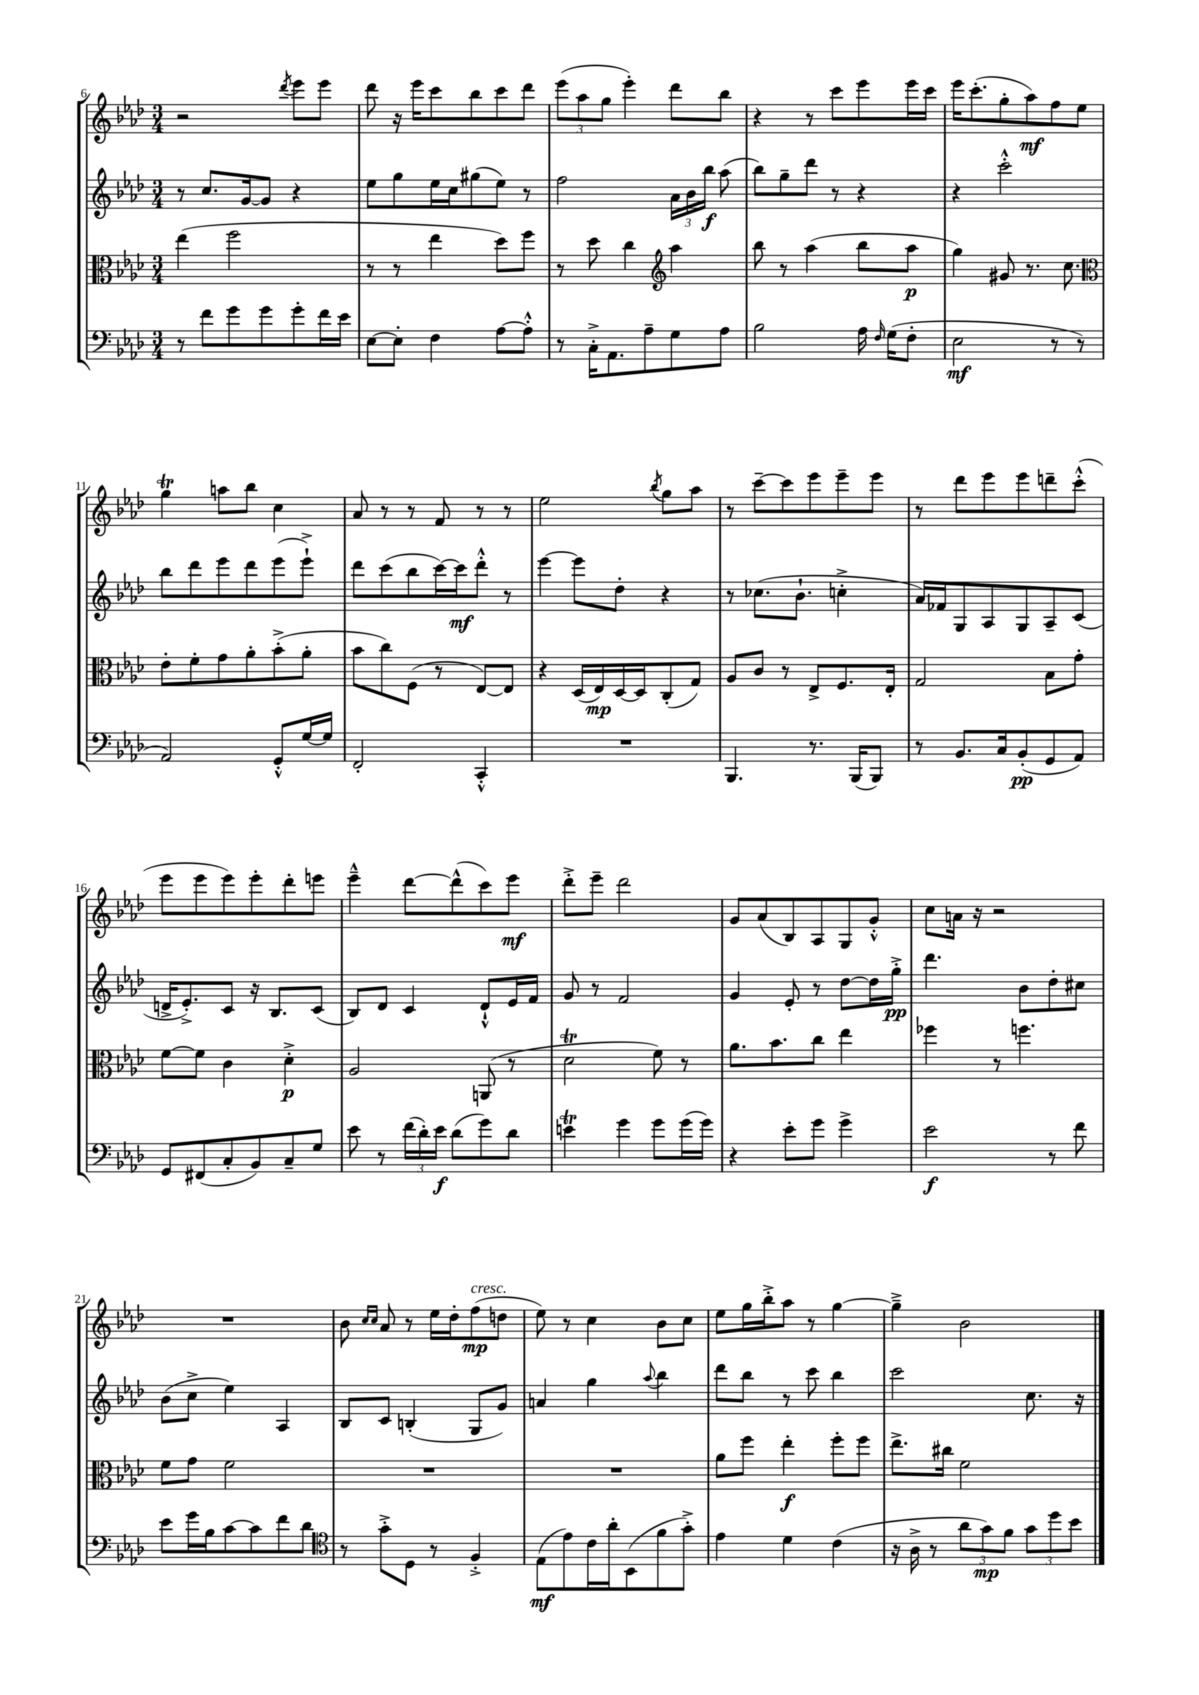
<<
\new StaffGroup <<
\new Staff = "s0" {
    \clef treble \key aes \major \numericTimeSignature \time 3/4
    \autoBeamOff r2 \acciaccatura { des'''8 } ees'''8[ ees'''8] |
    des'''8 r16 ees'''16[ c'''8 bes''8 c'''8 des'''8] |
    \tuplet 3/2 { ees'''8[( aes''8 g''8] } ees'''4-.) des'''8[ bes''8] |
    r4 r8 c'''8[ ees'''8 ees'''16 c'''16] |
    ees'''16[ c'''8.-.( g''8-. aes''8\mf) f''8 ees''8] |
    g''4\trill a''8[ bes''8] c''4 |
    aes'8 r8 r8 f'8 r8 r8 |
    ees''2 \acciaccatura { bes''8 } g''8[ aes''8] |
    r8 c'''8[~-- c'''8 ees'''8 ees'''8-- ees'''8] |
    r8 des'''8[ ees'''8 ees'''8 d'''8-- c'''8]-.-^( |
    ees'''8[ ees'''8 ees'''8) ees'''8-. des'''8-. e'''8] |
    ees'''4---^ des'''8[~ des'''8-^( c'''8) ees'''8]\mf |
    des'''8[-.-> ees'''8]-- des'''2 |
    g'8[ aes'8( bes8) aes8 g8 g'8]-.-^ |
    c''8[ a'16] r16 r2 |
    R2. |
    bes'8 \grace { c''16[ c''16] } aes'8 r8 ees''16[ des''16-. f''8\mp^\markup { \italic "cresc." }( d''8] |
    ees''8) r8 c''4 bes'8[ c''8] |
    ees''8[ g''16 bes''16-.-> aes''8] r8 g''4~ |
    g''4---> bes'2 \bar "|." |
}
\new Staff = "s1" {
    \clef treble \key aes \major \numericTimeSignature \time 3/4
    \autoBeamOff r8 c''8.[ g'16~ g'8] r4 |
    ees''8[ g''8 ees''16 c''16 gis''8( ees''8]) r8 |
    f''2 \tuplet 3/2 { aes'16[ bes'16 bes''16]\f } aes''8( |
    bes''8[) g''8-- des'''8] r8 r4 |
    r4 c'''2-.-^ |
    bes''8[ des'''8 ees'''8 des'''8 ees'''8( ees'''8]-!->) |
    des'''8[ c'''8( bes''8 c'''16~) c'''16\mf des'''8]-.-^ r8 |
    ees'''4~ ees'''8[ des''8]-. r4 |
    r8 ces''8.[( bes'8.]-! c''4-.-> |
    aes'16[) fes'16 g8 aes8 g8 aes8-- c'8]( |
    d'16[-> ees'8.-.->) c'8] r16 bes8.[ c'8]( |
    bes8[) des'8] c'4 des'8[-!-^ ees'16 f'16] |
    g'8 r8 f'2 |
    g'4 ees'8-. r8 des''8[~ des''16 g''16]-.->\pp |
    des'''4. bes'8[ des''8-. cis''8] |
    bes'8[( c''8]-> ees''4) aes4 |
    bes8[ c'8] b4-.( g8[ g'8]) |
    a'4 g''4 \appoggiatura { aes''8 } bes''4 |
    des'''8[ bes''8] r8 c'''8 bes''4 |
    c'''2 c''8. r16 \bar "|." |
}
\new Staff = "s2" {
    \clef alto \key aes \major \numericTimeSignature \time 3/4
    \autoBeamOff ees''4( f''2 |
    r8 r8 ees''4 des''8[) f''8] |
    r8 des''8 c''4 \clef treble aes''4 |
    bes''8 r8 aes''4( bes''8[ aes''8]\p |
    g''4) gis'8 r8. c''8. |
    \clef alto ees'8[-. f'8-. g'8 aes'8-. bes'8-.->( aes'8]-. |
    bes'8[ c''8) f8]( r8 ees8[~) ees8] |
    r4 des16[( ees16\mp) des16~ des16 c8-.( g8]) |
    aes8[ c'8] r8 ees8[-> f8. ees16]-. |
    g2 bes8[ g'8]-. |
    f'8[~ f'8] c'4 des'4-.->\p |
    aes2 a,8( r8 |
    des'2\trill f'8) r8 |
    aes'8.[ bes'8. c''8] ees''4 |
    fes''4 r8 f''4. |
    f'8[ g'8] f'2 |
    R2. |
    R2. |
    aes'8[ f''8] ees''4-.\f f''8[-. f''8] |
    ees''8.[-> cis''16] f'2 \bar "|." |
}
\new Staff = "s3" {
    \clef bass \key aes \major \numericTimeSignature \time 3/4
    \autoBeamOff r8 f'8[ g'8 g'8 g'8-. f'16 ees'16] |
    ees8[~ ees8]-. f4 aes8[~ aes8]-.-^ |
    r8 c16[-.-> aes,8. aes8-- g8 aes8] |
    bes2 aes16 \grace { f16 } g16[( f8]-. |
    ees2\mf r8 r8 |
    aes,2) g,8[-.-^ g16~ g16] |
    f,2-. c,4-.-^ |
    R2. |
    bes,,4. r8. bes,,16[( bes,,8]) |
    r8 bes,8.[ c16 bes,8-.\pp( g,8 aes,8]) |
    g,8[ fis,8( c8-. bes,8) c8-- g8] |
    ees'8 r8 \tuplet 3/2 { f'16[( des'16-.) ees'16]\f } des'8[( g'8) des'8] |
    e'4\trill g'4 g'8[ g'16( g'16]) |
    r4 ees'8[-. g'8] g'4-> |
    ees'2\f r8 f'8 |
    ees'8[ g'16 bes16 c'8~ c'8 f'8 des'8] |
    \clef tenor r8 g'8[-.-> des8] r8 f4-.-> |
    ees8[\mf( ees'8) c'16 aes'16-. bes,8( f'8 g'8]-.->) |
    ees'4 des'4 c'4( |
    r16 aes16-> r8 \tuplet 3/2 { aes'8[ g'8\mp) f'8] } \tuplet 3/2 { g'8[ des''8 bes'8] } \bar "|." |
}
>>
>>
\layout { \context { \Score currentBarNumber = #6 } }
